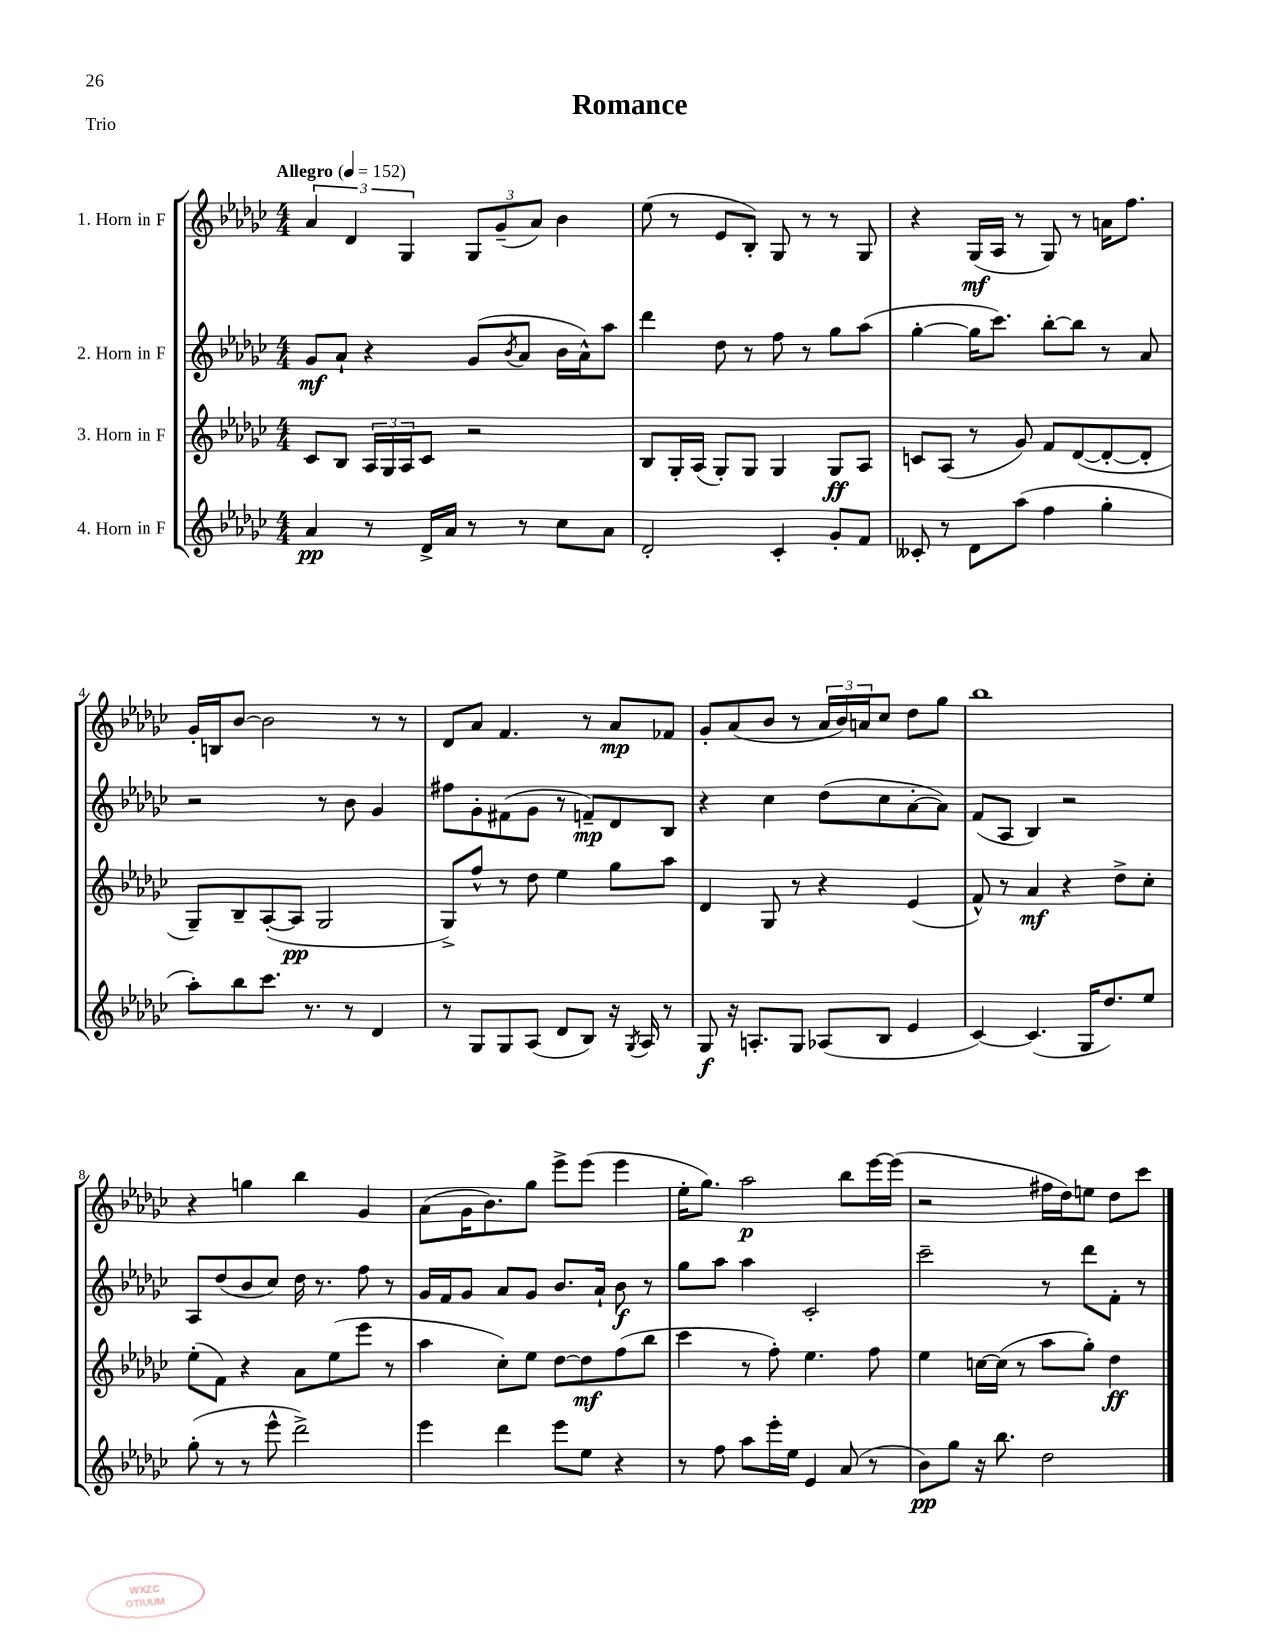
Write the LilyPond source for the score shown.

\header { title = "Romance" piece = "Trio" }
<<
\new StaffGroup <<
\new Staff = "s0" \with { instrumentName = "1. Horn in F" } {
    \clef treble \key ges \major \numericTimeSignature \time 4/4 \tempo "Allegro" 4 = 152
    \tuplet 3/2 { aes'4 des'4 ges4 } \tuplet 3/2 { ges8 ges'8--( aes'8) } bes'4 |
    ees''8( r8 ees'8 bes8-.) ges8 r8 r8 ges8 |
    r4 ges16\mf( aes16 r8 ges8) r8 a'16 f''8. |
    ges'16-. b16 bes'8~ bes'2 r8 r8 |
    des'8 aes'8 f'4. r8 aes'8\mp fes'8 |
    ges'8-. aes'8( bes'8 r8 \tuplet 3/2 { aes'16 bes'16) a'16 } ces''8 des''8 ges''8 |
    bes''1 |
    r4 g''4 bes''4 ges'4 |
    aes'8( ges'16 bes'8.) ges''8 ees'''8-> ees'''8( ees'''4 |
    ees''16-. ges''8.) aes''2\p bes''8 ees'''16~ ees'''16( |
    r2 fis''16 des''16) e''8 des''8 ces'''8 \bar "|." |
}
\new Staff = "s1" \with { instrumentName = "2. Horn in F" } {
    \clef treble \key ges \major \numericTimeSignature \time 4/4
    ges'8\mf aes'8-! r4 ges'8( \acciaccatura { bes'8 } aes'8 bes'16 aes'16-^) aes''8 |
    des'''4 des''8 r8 f''8 r8 ges''8 aes''8( |
    ges''4~-. ges''16 ces'''8.) bes''8~-. bes''8 r8 aes'8 |
    r2 r8 bes'8 ges'4 |
    fis''8 ges'8-. fis'8( ges'8 r8 f'8--\mp) des'8 bes8 |
    r4 ces''4 des''8( ces''8 aes'8~-. aes'8) |
    f'8( aes8 bes4) r2 |
    aes8 des''8( bes'8 ces''8) des''16 r8. f''8 r8 |
    ges'16 f'16 ges'8 aes'8 ges'8 bes'8. aes'16-! bes'8\f r8 |
    ges''8 aes''8 aes''4 ces'2-. |
    ces'''2-- r8 des'''8 f'8-. r8 \bar "|." |
}
\new Staff = "s2" \with { instrumentName = "3. Horn in F" } {
    \clef treble \key ges \major \numericTimeSignature \time 4/4
    ces'8 bes8 \tuplet 3/2 { aes16 ges16 aes16 } ces'8 r2 |
    bes8 ges16-. aes16( ges8-.) ges8 ges4 ges8\ff aes8 |
    c'8 aes8( r8 ges'8) f'8 des'8~( des'8~-. des'8-. |
    ges8--) bes8-- aes8~-.( aes8\pp ges2 |
    ges8->) f''8-^ r8 des''8 ees''4 ges''8 aes''8 |
    des'4 ges8 r8 r4 ees'4( |
    f'8-^) r8 aes'4\mf r4 des''8-> ces''8-. |
    ees''8-.( f'8) r4 aes'8 ees''8( ees'''8 r8 |
    aes''4 ces''8-.) ees''8 des''8~ des''8\mf f''8( bes''8 |
    ces'''4 r8 f''8-.) ees''4. f''8 |
    ees''4 c''16~ c''16( r8 aes''8 ges''8-.) des''4\ff \bar "|." |
}
\new Staff = "s3" \with { instrumentName = "4. Horn in F" } {
    \clef treble \key ges \major \numericTimeSignature \time 4/4
    aes'4\pp r8 des'16-> aes'16 r8 r8 ces''8 aes'8 |
    des'2-. ces'4-. ges'8-. f'8 |
    ceses'8-. r8 des'8 aes''8( f''4 ges''4-. |
    aes''8-.) bes''8 ces'''8. r8. r8 des'4 |
    r8 ges8 ges8 aes8( des'8 bes8) r16 \acciaccatura { ges8 } aes16 r8 |
    ges8\f r16 a8.-. ges8 aes8( bes8 ees'4 |
    ces'4~) ces'4.( ges16 des''8.) ees''8 |
    ges''8-.( r8 r8 ees'''8-^ des'''2->) |
    ees'''4 des'''4 ees'''8 ees''8 r4 |
    r8 f''8 aes''8 ees'''16-. ees''16 ees'4 aes'8( r8 |
    bes'8\pp) ges''8 r16 bes''8. des''2 \bar "|." |
}
>>
>>
